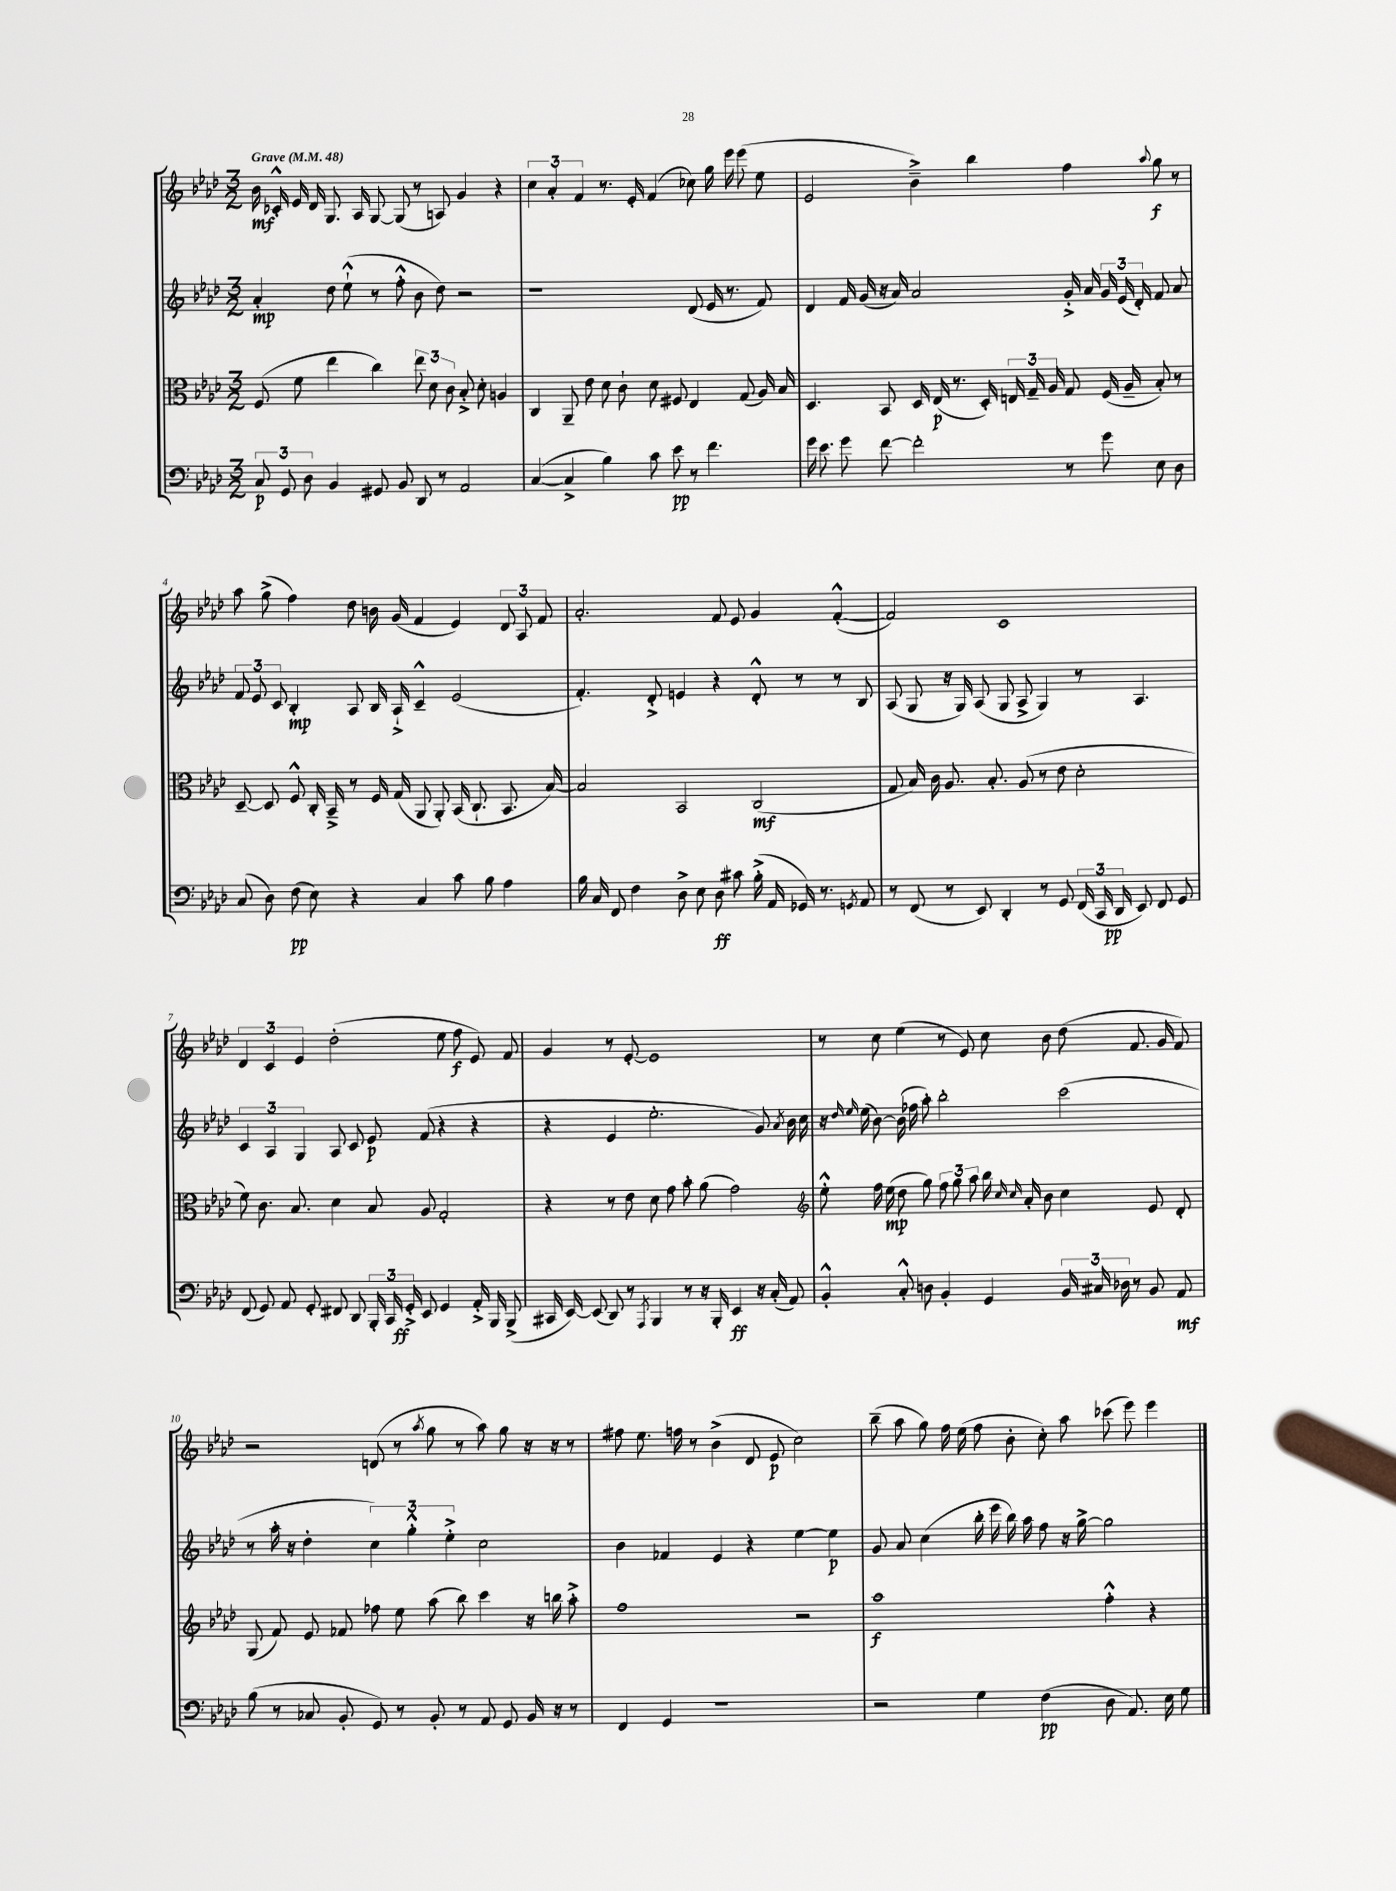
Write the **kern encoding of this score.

**kern	**dynam	**kern	**dynam	**kern	**dynam	**kern	**dynam
*part4	*part4	*part3	*part3	*part2	*part2	*part1	*part1
*staff4	*staff4	*staff3	*staff3	*staff2	*staff2	*staff1	*staff1
*clefF4	*	*clefC3	*	*clefG2	*	*clefG2	*
*k[b-e-a-d-]	*	*k[b-e-a-d-]	*	*k[b-e-a-d-]	*	*k[b-e-a-d-]	*
*M3/2	*	*M3/2	*	*M3/2	*	*M3/2	*
*MM48	*	*MM48	*	*MM48	*	*MM48	*
=1	=1	=1	=1	=1	=1	=1	=1
!	!	!	!	!	!	!LO:TX:a:B:t=Grave	!
12C/	p	(8F/	.	4a-'/	mp	16b-\	mf
.	.	.	.	.	.	16c-X'^^/	.
12GG/	.	.	.	.	.	.	.
.	.	8f\	.	.	.	16e-/	.
12D-\	.	.	.	.	.	.	.
.	.	.	.	.	.	16d-/	.
4BB-/	.	4ee-\	.	8dd-\	.	8.G/	.
.	.	.	.	(8ee-`^^\	.	.	.
.	.	.	.	.	.	16A-/	.
8GG#X/	.	4cc\)	.	8r	.	[8G/	.
8BB-/	.	.	.	8ff'^^\	.	(8G/]	.
8DD-/	.	12ee-\	.	8b-\	.	8r	.
.	.	12d-\	.	.	.	.	.
8r	.	.	.	8dd-\)	.	8An/)	.
.	.	12c\	.	.	.	.	.
2AA-/	.	8B-'^/	.	2r	.	4g/	.
.	.	8d-'\	.	.	.	.	.
.	.	4An/	.	.	.	4r	.
=2	=2	=2	=2	=2	=2	=2	=2
([4C/	.	4C/	.	1r	.	6cc\	.
.	.	.	.	.	.	6a-'/	.
4C^/]	.	8AA-~/	.	.	.	.	.
.	.	.	.	.	.	6f/	.
.	.	8e-\	.	.	.	.	.
4B-\)	.	8d-\	.	.	.	8.r	.
.	.	8c`\	.	.	.	.	.
.	.	.	.	.	.	16e-'/	.
8c\	.	8d-\	.	.	.	(4f/	.
8e-\	pp	8F#X/	.	.	.	.	.
8r	.	4E-/	.	(8d-/	.	8cc-X\)	.
4.f\	.	.	.	16e-/	.	16gg\	.
.	.	.	.	8.r	.	16eee-\	.
.	.	(8G/	.	.	.	(8eee-\	.
.	.	16A-/)	.	8f/)	.	8ee-\	.
.	.	16B-/	.	.	.	.	.
=3	=3	=3	=3	=3	=3	=3	=3
16g\	.	4.D-/	.	4d-/	.	2e-/	.
8.e-\	.	.	.	.	.	.	.
8g\	.	.	.	16f/	.	.	.
.	.	.	.	(16g/	.	.	.
[8f\	.	8BB-/	.	16r	.	.	.
.	.	.	.	16a-/)	.	.	.
2f'\]	.	16D-/	.	2a-/	.	4b-~^\)	.
.	.	(16E-/	p	.	.	.	.
.	.	8.r	.	.	.	.	.
.	.	.	.	.	.	4bb-\	.
.	.	16D-'/)	.	.	.	.	.
.	.	24En/	.	.	.	.	.
.	.	24G~/	.	.	.	.	.
.	.	24A-/	.	.	.	.	.
8r	.	8G/	.	16g'^/	.	4ff\	.
.	.	.	.	16a-/	.	.	.
8g\	.	(16F/	.	24g/	.	.	.
.	.	.	.	(24e-/	.	.	.
.	.	16A-~/	.	.	.	.	.
.	.	.	.	24d-'/)	.	.	.
.	.	.	.	.	.	8qqaa-/	.
8E-\	.	8B-'/)	.	8f/	.	8gg\	f
8D-\	.	8r	.	8a-/	.	8r	.
!!LO:LB:g=z
=4	=4	=4	=4	=4	=4	=4	=4
(8C/	.	[8D-~/	.	12f/	.	8aa-\	.
.	.	.	.	12e-/	.	.	.
8D-\)	.	8D-/]	.	.	.	(8gg^\	.
.	.	.	.	12c/	.	.	.
(8F\	pp	8F^^/	.	4B-'/	mp	4ff\)	.
8E-\)	.	16C'/	.	.	.	.	.
.	.	16BB-~^/	.	.	.	.	.
4r	.	8r	.	8A-/	.	8dd-\	.
.	.	16F/	.	16B-/	.	16bn\	.
.	.	(16G/	.	16A-`^/	.	(16g/	.
4C/	.	8AA-/	.	4c~^^/	.	4f/	.
.	.	8AA-'/)	.	.	.	.	.
8c\	.	(16BB-/	.	(2e-/	.	4e-/)	.
.	.	8.C`/	.	.	.	.	.
8B-\	.	.	.	.	.	.	.
4A-\	.	8.BB-/	.	.	.	12d-/	.
.	.	.	.	.	.	12A-/	.
.	.	.	.	.	.	12f/	.
.	.	[16B-/)	.	.	.	.	.
=5	=5	=5	=5	=5	=5	=5	=5
16B-\	.	2B-/]	.	4.f'/)	.	2.a-'/	.
16C/	.	.	.	.	.	.	.
8FF/	.	.	.	.	.	.	.
4F\	.	.	.	.	.	.	.
.	.	.	.	8d-'^/	.	.	.
8D-^\	.	2BB-/	.	4en/	.	.	.
8E-\	.	.	.	.	.	.	.
8D-\	ff	.	.	4r	.	8f/	.
8c#X\	.	.	.	.	.	8e-/	.
(16B-'^\	.	(2C/	mf	8d-'^^/	.	4g/	.
16AA-/	.	.	.	.	.	.	.
16GG-X/)	.	.	.	8r	.	.	.
8.r	.	.	.	.	.	.	.
.	.	.	.	8r	.	([4f'^^/	.
8qGGn/	.	.	.	.	.	.	.
8AA-/	.	.	.	8B-/	.	.	.
=6	=6	=6	=6	=6	=6	=6	=6
8r	.	8G/	.	(8A-/	.	2f/])	.
(8FF/	.	16B-/)	.	8G/	.	.	.
.	.	16c\	.	.	.	.	.
8r	.	8.A-/	.	16r	.	.	.
.	.	.	.	16G/)	.	.	.
8EE-/)	.	.	.	(8A-/	.	.	.
.	.	8.B-'/	.	.	.	.	.
4DD-'/	.	.	.	8G/	.	1c	.
.	.	(8A-/	.	8A-^/	.	.	.
8r	.	8r	.	4G/)	.	.	.
8GG/	.	8e-\	.	.	.	.	.
(24FF/	.	2d-'\	.	8r	.	.	.
24CC/	.	.	.	.	.	.	.
24DD-/	pp	.	.	.	.	.	.
8EE-/)	.	.	.	4.A-/	.	.	.
8FF/	.	.	.	.	.	.	.
8GG/	.	.	.	.	.	.	.
!!LO:LB:g=z
=7	=7	=7	=7	=7	=7	=7	=7
(8FF/	.	8f\)	.	6c/	.	6d-/	.
8GG/)	.	8.c\	.	.	.	.	.
.	.	.	.	6A-/	.	6c/	.
8AA-/	.	.	.	.	.	.	.
.	.	8.B-/	.	.	.	.	.
.	.	.	.	6G/	.	6e-/	.
8GG'/	.	.	.	.	.	.	.
8FF#X/	.	4d-\	.	8A-/	.	(2dd-'\	.
8DD-/	.	.	.	8c/	.	.	.
24BBB-'/	.	8B-/	.	8e-/	p	.	.
24CC/	.	.	.	.	.	.	.
24GG'^/	ff	.	.	.	.	.	.
8EE-/	.	8A-/	.	(8f/	.	.	.
4GG/	.	2G'/	.	4r	.	8ee-\	.
.	.	.	.	.	.	8ff\	f
16AA-'^/	.	.	.	4r	.	8e-/)	.
16BBB-/	.	.	.	.	.	.	.
(8BBB-^/	.	.	.	.	.	8f/	.
=8	=8	=8	=8	=8	=8	=8	=8
16CC#X/	.	4r	.	4r	.	4g/	.
[16EE-/)	.	.	.	.	.	.	.
(8EE-/]	.	.	.	.	.	.	.
8DD-/)	.	8r	.	4e-/	.	8r	.
8r	.	8e-\	.	.	.	[8e-'/	.
8qAAA-/	.	.	.	.	.	.	.
4BBB-/	.	8d-\	.	2.ee-'\	.	1e-]	.
.	.	8g\	.	.	.	.	.
8r	.	8b-'\	.	.	.	.	.
16r	.	(8a-\	.	.	.	.	.
16BBB-'/	.	.	.	.	.	.	.
4EE-/	ff	2g\)	.	.	.	.	.
16r	.	.	.	8g/)	.	.	.
(16C'/	.	.	.	.	.	.	.
.	.	.	.	8qa-/	.	.	.
8AA-/)	.	.	.	16b-\	.	.	.
.	.	.	.	16cc\	.	.	.
=9	=9	=9	=9	=9	=9	=9	=9
*	*	*clefG2	*	*	*	*	*
4BB-'^^/	.	8ee-'^^\	.	16r	.	8r	.
.	.	.	.	16qqdd-/	.	.	.
.	.	.	.	16qqee-/	.	.	.
.	.	.	.	(16ee-\	.	.	.
.	.	16ff\	.	[8b-\)	.	8cc\	.
.	.	(16ee-\	mp	.	.	.	.
8C'^^/	.	8dd-\	.	(16b-\]	.	(4ee-\	.
.	.	.	.	16ff-X\	.	.	.
8Dn\	.	8gg\)	.	8aa-'\)	.	.	.
4BB-'/	.	12ff\	.	2bb-'\	.	8r	.
.	.	12gg\	.	.	.	.	.
.	.	.	.	.	.	8e-/)	.
.	.	12aa-\	.	.	.	.	.
4GG/	.	16bb-\	.	.	.	8cc\	.
.	.	16qqcc/	.	.	.	.	.
.	.	16qqcc/	.	.	.	.	.
.	.	16a-'/	.	.	.	.	.
.	.	8b-\	.	.	.	8b-\	.
24BB-/	.	4cc\	.	(2ccc\	.	(8dd-\	.
24C#X/	.	.	.	.	.	.	.
24D-X\	.	.	.	.	.	.	.
8r	.	.	.	.	.	8.f/	.
8BB-/	.	8e-/	.	.	.	.	.
.	.	.	.	.	.	16g/	.
8AA-/	mf	8d-'/	.	.	.	8f/)	.
!!LO:LB:g=z
=10	=10	=10	=10	=10	=10	=10	=10
(8B-\	.	(8G/	.	8r	.	2r	.
8r	.	8f/)	.	16aa-'\	.	.	.
.	.	.	.	16r	.	.	.
8C-X/	.	8e-/	.	4dd-'\	.	.	.
8BB-'/	.	8f-X/	.	.	.	.	.
8GG/)	.	8ff-X\	.	6cc\)	.	(8dn/	.
8r	.	8ee-\	.	.	.	8r	.
.	.	.	.	6gg'^^\	.	.	.
.	.	.	.	.	.	8qaa-/	.
8BB-'/	.	(8aa-\	.	.	.	8gg\	.
.	.	.	.	6ee-'^\	.	.	.
8r	.	8bb-\)	.	.	.	8r	.
8AA-/	.	4ccc\	.	2cc\	.	8aa-\)	.
8GG/	.	.	.	.	.	8gg\	.
16BB-/	.	16r	.	.	.	16r	.
16r	.	16bbn\	.	.	.	16r	.
8r	.	8aa-'^\	.	.	.	8r	.
=11	=11	=11	=11	=11	=11	=11	=11
4FF/	.	1ff	.	4b-\	.	8ff#X\	.
.	.	.	.	.	.	8.ee-\	.
4GG/	.	.	.	4f-X/	.	.	.
.	.	.	.	.	.	16ffn\	.
.	.	.	.	.	.	8r	.
1r	.	.	.	4e-/	.	(4b-^\	.
.	.	.	.	4r	.	8d-/	.
.	.	.	.	.	.	8e-/	p
.	.	2r	.	[4ee-\	.	2cc\)	.
.	.	.	.	4ee-\]	p	.	.
=12	=12	=12	=12	=12	=12	=12	=12
2r	.	1aa-	f	8g/	.	(8bb-~\	.
.	.	.	.	8a-/	.	8aa-\	.
.	.	.	.	(4cc\	.	8gg\)	.
.	.	.	.	.	.	16ff\	.
.	.	.	.	.	.	(16ee-\	.
4G\	.	.	.	16bb-'\	.	8ff\	.
.	.	.	.	16eee-\	.	.	.
.	.	.	.	16bb-\)	.	8b-'\	.
.	.	.	.	16aa-\	.	.	.
(4F\	pp	.	.	8ff\	.	8cc'\)	.
.	.	.	.	16r	.	8aa-\	.
.	.	.	.	[16gg^\	.	.	.
8D-\	.	4ff'^^\	.	2gg\]	.	(8ccc-X\	.
8.AA-/)	.	.	.	.	.	8eee-\)	.
.	.	4r	.	.	.	4eee-\	.
16E-\	.	.	.	.	.	.	.
8G\	.	.	.	.	.	.	.
==	==	==	==	==	==	==	==
*-	*-	*-	*-	*-	*-	*-	*-
